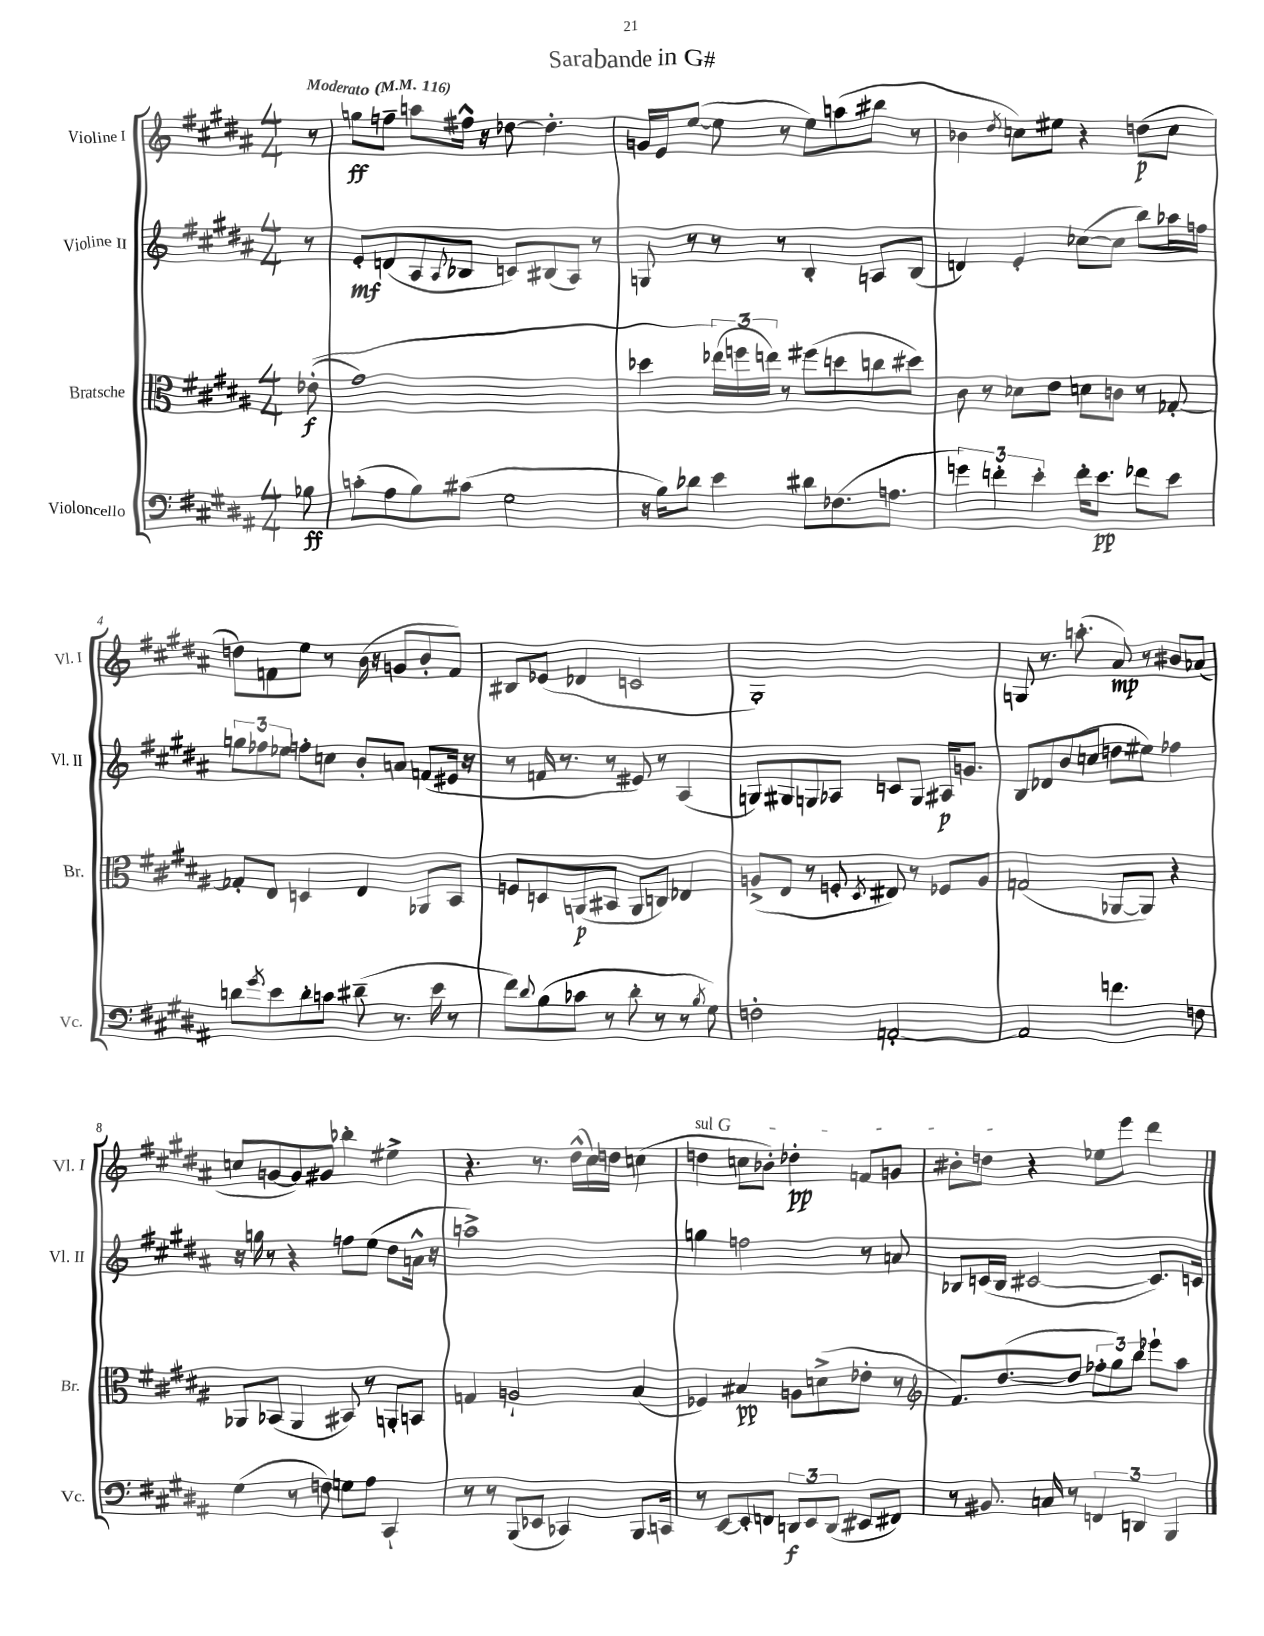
\header { title = "Sarabande in G#" }
<<
\new StaffGroup <<
\new Staff = "s0" \with { instrumentName = "Violine I" shortInstrumentName = "Vl. I" } {
    \clef treble \key b \major \numericTimeSignature \time 4/4 \partial 8 \tempo "Moderato" 4 = 116
    r8 |
    g''8\ff f''8-- a''8 fis''16-^ r16 des''8~ des''4.-. |
    g'16 e'16 e''8~( e''8 r8 e''8) a''8( bis''8 r8 |
    bes'4 \acciaccatura { dis''8 } c''8) eis''8 r4 d''8\p( c''8 |
    d''8) f'8 e''8 r8 b'16( r16 g'8 b'8-. f'8) |
    bis8 ees'8( des'4 c'2 |
    gis1-.) |
    g8 r8. a''8.-.( ais'8\mp) r8 bis'8 aes'8( |
    c''8 g'8~ g'8) gis'8 bes''4-. eis''4-> |
    r4. r8. dis''16-^( cis''16) d''16 c''4( |
    \once \override TextSpanner.bound-details.left.text = \markup { \italic "sul G" } d''4\startTextSpan c''8 bes'8-.) des''4-.\pp f'8 g'8 |
    bis'8-. d''8\stopTextSpan r4 ees''8 e'''8 dis'''4 \bar "|." |
}
\new Staff = "s1" \with { instrumentName = "Violine II" shortInstrumentName = "Vl. II" } {
    \clef treble \key b \major \numericTimeSignature \time 4/4 \partial 8
    r8 |
    e'8-.\mf d'8( ais8 \appoggiatura { ais8 } bes8 c'8) bis8( ais8) r8 |
    g8 r8 r8 r8 b4-. a8 b8( |
    d'4) e'4-. ces''8~( ces''8 b''8) aes''16 f''16 |
    \tuplet 3/2 { g''8 fes''8 ees''8 } f''8-. c''8 b'8-. a'8 f'8( eis'16 r16 |
    r8 f'16 r8. r8 eis'8) r8 ais4( |
    g8) gis8 g8 aes8 c'8 g8 ais16\p g'8. |
    b8 des'8 b'8( c''8 d''8 eis''8) fes''4 |
    r16 g''16 r8 r4 f''8 e''8( dis''8 a'16-^ r16 |
    a''1->) |
    g''4 f''2 r8 a'8 |
    bes8 c'16( bes16 cis'2~ cis'8.) c'16 \bar "|." |
}
\new Staff = "s2" \with { instrumentName = "Bratsche" shortInstrumentName = "Br." } {
    \clef alto \key b \major \numericTimeSignature \time 4/4 \partial 8
    ees'8-.\f(\( |
    gis'1) |
    des''4 \tuplet 3/2 { ees''16(\) f''16 e''16) } r8 fis''8( d''8 c''8 dis''8) |
    cis'8 r8 des'8 e'8 d'8 c'8 r8 ges8~-. |
    ges8-. e8 d4 e4 aes,8 b,8 |
    f8 d8 a,8\p( bis,8 a,8 c8) ees4 |
    a8->( e8 r8 f8-. \acciaccatura { dis8 } eis8) r8 fes8 a8 |
    g2( aes,8~ aes,8) r4 |
    aes,8 bes,8( aes,4 bis,8) r8 a,8-. b,8 |
    g4 a2-! b4( |
    fes4) bis4\pp a8 d'8->( ees'8-. r8 |
    \clef treble fis'8.) dis''8.~( dis''8 \tuplet 3/2 { fes''8-. gis''8) b''8 } ees'''8-! ais''8 \bar "|." |
}
\new Staff = "s3" \with { instrumentName = "Violoncello" shortInstrumentName = "Vc." } {
    \clef bass \key b \major \numericTimeSignature \time 4/4 \partial 8
    bes8\ff |
    c'8-.( ais8 b8) cis'8( gis2 |
    r16 b16) des'8 e'4 dis'8 fes8.( a8. |
    \tuplet 3/2 { g'4) f'4-. e'4-. } f'16-. e'8.\pp fes'8 e'8 |
    d'8 \acciaccatura { gis'8 } e'8 d'8-. c'8 dis'8--( r8. e'16 r8 |
    fis'8) \appoggiatura { dis'8 } b8( ces'8 r8 dis'8-. r8 r8 \acciaccatura { b8 } gis8) |
    f2-. a,2~-. |
    a,2 f'4. f8 |
    gis4( r8 f8) g8 ais8 cis,4-! |
    r8 r8 b,,8( ees,8 ces,4) b,,8. c,16 |
    r8 e,8~ e,8-. f,8 \tuplet 3/2 { d,8\f e,8 d,8( } eis,8 fis,8) |
    r8 bis,8. c16 r8 \tuplet 3/2 { f,4 d,4 b,,4 } \bar "|." |
}
>>
>>
